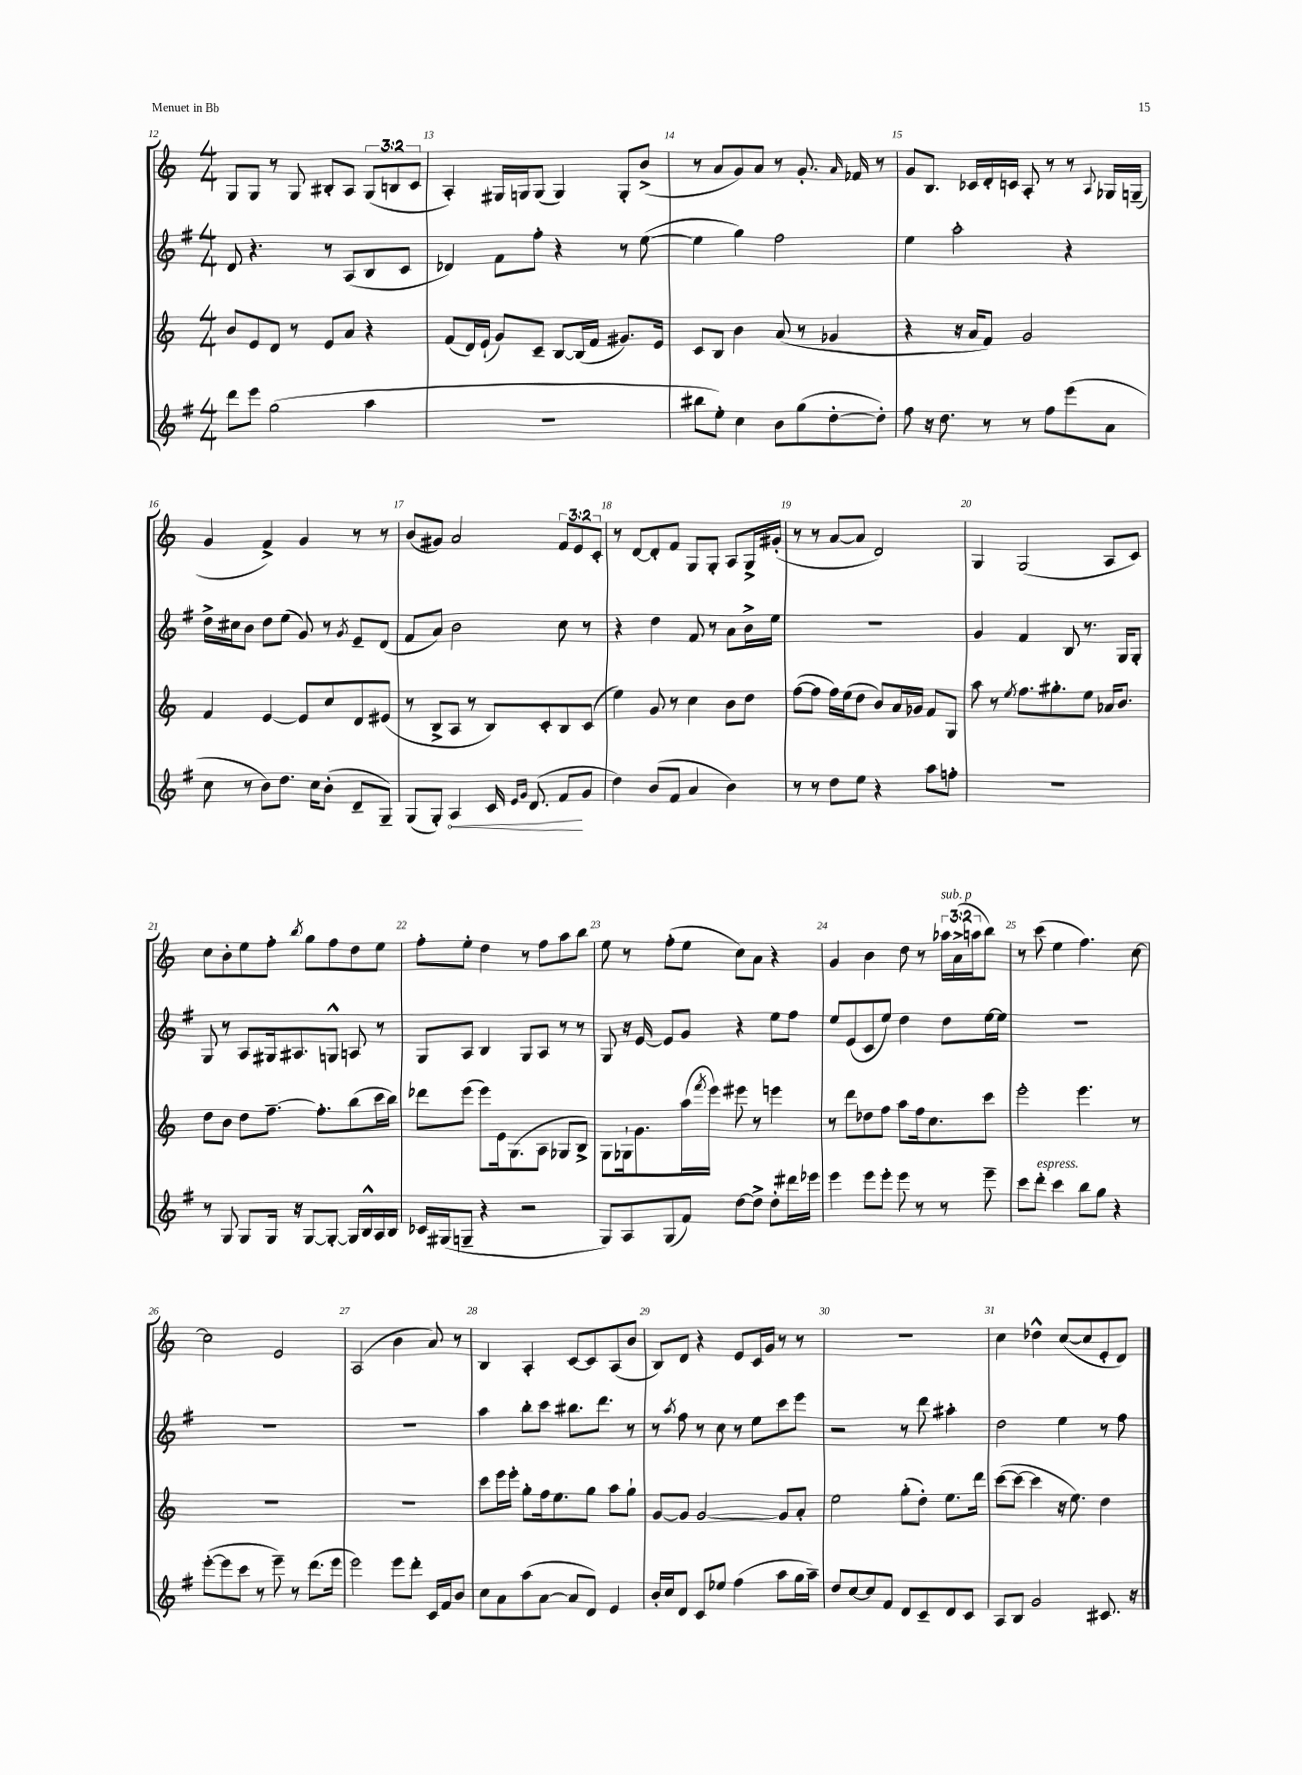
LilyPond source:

<<
\new StaffGroup <<
\new Staff = "s0" {
    \clef treble \key c \major \numericTimeSignature \time 4/4 \override Staff.TupletNumber.text = #tuplet-number::calc-fraction-text
    g8 g8 r8 g8 bis8-. a8 \tuplet 3/2 { g8( b8 c'8 } |
    a4-.) gis16 g16 g8( g4) g8-. b'8->( |
    r8 a'8 g'8) a'8 r8 g'8.-. \grace { a'16 } fes'16 r8 |
    g'8 b8. ces'16 d'16-. c'16 a8-. r8 r8 \appoggiatura { a8 } ges16 g16--( |
    g'4 f'4->) g'4 r8 r8 |
    b'8( gis'8) a'2 \tuplet 3/2 { f'8 e'8 c'8-. } |
    r8 d'8~ d'8-. f'8 g8 g8-. a8 g16-> gis'16-.( |
    r8 r8 a'8~ a'8 d'2) |
    g4 g2( a8 c'8) |
    c''8 b'8-. e''8 f''8-. \acciaccatura { b''8 } g''8 f''8 d''8 e''8 |
    f''8-. e''8-. d''4 r8 f''8 a''8 b''8 |
    e''8 r8 f''8-.( e''8 c''8) a'8 r4 |
    g'4 b'4 d''8 r8 \tuplet 3/2 { aes''16^\markup { \italic "sub. p" } a'16->( a''16 } b''8) |
    r8 c'''8( e''4 f''4.) c''8~ |
    c''2 e'2 |
    a2( b'4 a'8) r8 |
    b4 a4-. c'8~ c'8 a8( b'8 |
    b8) d'8 r4 e'8 c'16 g'16 r8 r8 |
    R1 |
    c''4 des''4-^ c''8~( c''8 e'8-. d'8) \bar "|." |
}
\new Staff = "s1" {
    \clef treble \key g \major \numericTimeSignature \time 4/4
    d'8 r4. r8 a8( b8 c'8 |
    des'4) fis'8 fis''8-. r4 r8 e''8~( |
    e''4 g''4) fis''2 |
    e''4 a''2-. r4 |
    d''16-> cis''16 b'8 d''8 e''8( g'8) r8 \acciaccatura { g'8 } e'8-- d'8( |
    fis'8 a'8) b'2 c''8 r8 |
    r4 d''4 fis'8 r8 a'8 b'16-> e''16 |
    R1 |
    g'4 fis'4 b8 r8. g16 g8-. |
    g8 r8 a8 gis16 ais8. g8-^ a8 r8 |
    g8 a8 b4 g8 a8 r8 r8 |
    g8 r16 e'16~ e'8 g'8 r4 e''8 fis''8 |
    e''8 e'8( c'8 e''8) d''4 d''8 e''16~ e''16 |
    R1 |
    R1 |
    R1 |
    a''4 b''8-. c'''8 bis''8. d'''8. r8 |
    r8 \acciaccatura { a''8 } fis''8 r8 c''8 r8 e''8 c'''8 e'''8 |
    r2 r8 d'''8 ais''4-. |
    d''2 e''4 r8 fis''8 \bar "|." |
}
\new Staff = "s2" {
    \clef treble \key c \major \numericTimeSignature \time 4/4
    b'8 e'8 d'8 r8 e'8 a'8 r4 |
    f'8( d'16) e'16-!( g'8) c'8-- b8~ b16( f'16 gis'8.) e'16 |
    c'8 b8 b'4 a'8( r8 ges'4 |
    r4 r16 a'16 f'8) g'2 |
    f'4 e'4~ e'8 c''8 d'8 eis'8( |
    r8 b8-> a8 r8 b8) c'8-. b8 c'8( |
    e''4) g'8 r8 c''4 b'8 d''8 |
    f''8~( f''8 f''16) e''16( d''8 b'8) a'16 ges'16 f'8 g8 |
    a''8 r8 \acciaccatura { e''8 } f''8. gis''8.-. e''8 aes'16 b'8. |
    d''8 b'8 d''8 f''8.~-- f''8.-. b''8( c'''16 b''16) |
    des'''8 e'''8( e'''8) e'16 g8.( a8 ges8 b8->) |
    g8 ges16-! g'8. a''16( \acciaccatura { f'''8 } e'''16) eis'''8 r8 e'''4 |
    r8 d'''8 des''8 f''8 a''8 f''16 c''8. c'''8 |
    e'''2-. e'''4. r8 |
    r1 |
    R1 |
    c'''8 e'''16 e'''16-. g''8-. f''16 e''8. g''8 a''8 g''8-! |
    g'8~ g'8 g'2~ g'8 a'8-. |
    e''2 g''8-.( d''8-.) e''8. d'''16 |
    c'''8~( c'''8~ c'''4 r16 e''8.) d''4 \bar "|." |
}
\new Staff = "s3" {
    \clef treble \key g \major \numericTimeSignature \time 4/4
    d'''8 e'''8 g''2( a''4 |
    R1 |
    bis''8 e''8-.) c''4 b'8 g''8( d''8~-. d''8-.) |
    fis''8 r16 d''8. r8 r8 fis''8 e'''8( a'8 |
    c''8 r8 b'8) d''8. c''16 b'8-.( d'8-- g8--) |
    g8( g8-.) \once \override Hairpin.circled-tip = ##t a4\< c'16 \grace { e'16 g'16 } d'8.( fis'8\! g'8 |
    d''4) b'8( fis'8 a'4 b'4) |
    r8 r8 d''8 e''8 r4 a''8 f''8-. |
    R1 |
    r8 g8 g8 g16 r16 g8~ g8~-. g16 b16-^ a16 b16 |
    ces'16 gis16( g8-- r4 r2 |
    g8) a8 g8( fis'8) d''8~ d''8-> d''8-. dis'''16 ees'''16 |
    e'''4 e'''8 e'''8-. e'''8 r8 r8 e'''8-- |
    c'''8 d'''8-.^\markup { \italic "espress." } c'''4 b''8 g''8 r4 |
    e'''8~-.( e'''8 c'''8 r8 e'''8--) r8 d'''8.( e'''16 |
    e'''2) e'''8 d'''8-. c'16 fis'16 b'8 |
    c''8 a'8 a''8( a'8~ a'8 d'8) e'4 |
    b'16-. c''16 d'8 c'8 ees''8 fis''4( a''8 g''16 a''16--) |
    d''8 c''8~ c''8 fis'8 d'8 c'8-- d'8 c'8 |
    a8 b8 g'2 cis'8. r16 \bar "|." |
}
>>
>>
\layout { \context { \Score currentBarNumber = #12 \override BarNumber.break-visibility = ##(#f #t #t) barNumberVisibility = #all-bar-numbers-visible } }
